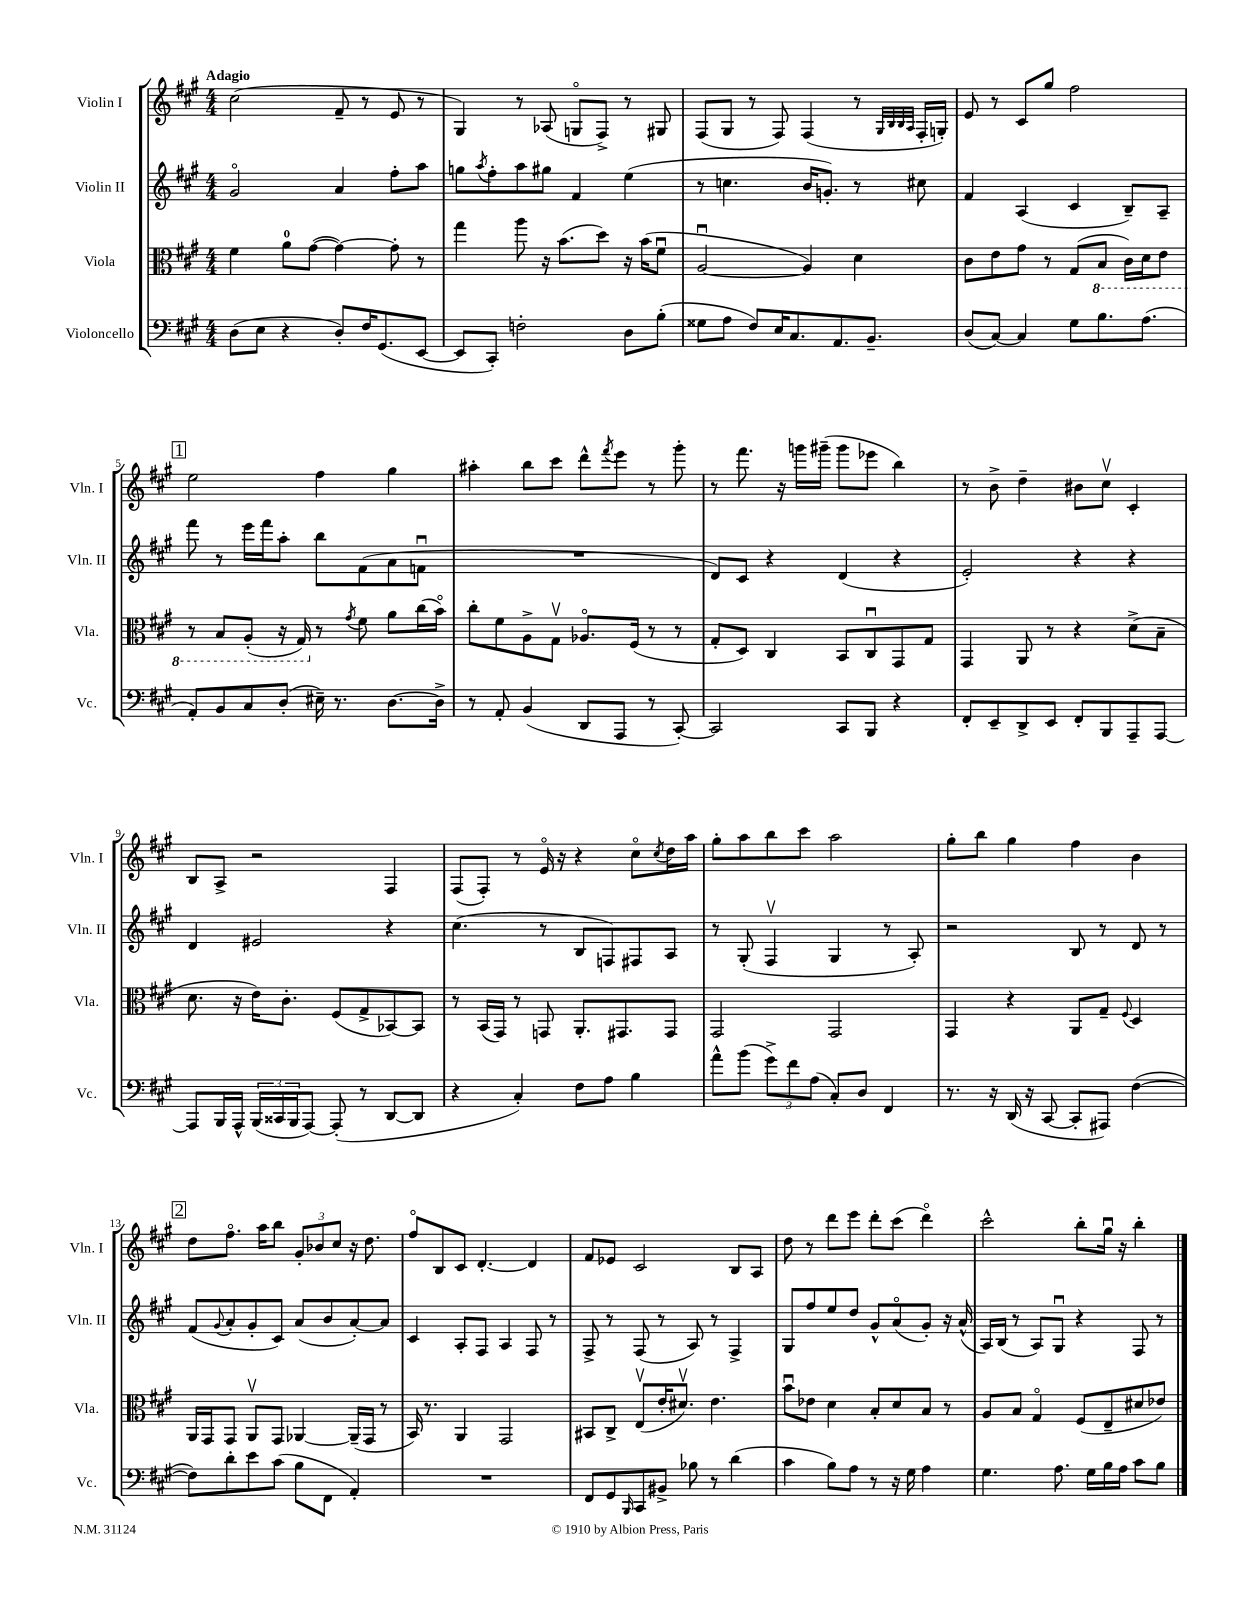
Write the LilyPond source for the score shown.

<<
\new StaffGroup <<
\new Staff = "s0" \with { instrumentName = "Violin I" shortInstrumentName = "Vln. I" } {
    \clef treble \key a \major \numericTimeSignature \time 4/4 \tempo "Adagio"
    cis''2( fis'8-- r8 e'8 r8 |
    gis4) r8 aes8( g8\flageolet fis8->) r8 gis8 |
    fis8( gis8 r8 fis8) fis4( r8 \grace { gis32 b32 b32 a32 } fis16-. g16-.) |
    e'8 r8 cis'8 gis''8 fis''2 |
    \mark \markup { \box "1" } e''2 fis''4 gis''4 |
    ais''4-. b''8 cis'''8 d'''8-^ \acciaccatura { fis'''8 } e'''8 r8 gis'''8-. |
    r8 fis'''8. r16 g'''16 gis'''16--( gis'''8 ees'''8 b''4) |
    r8 b'8-> d''4-- bis'8 cis''8\upbow cis'4-. |
    b8 a8-> r2 fis4 |
    fis8( fis8-.) r8 e'16\flageolet r16 r4 cis''8\flageolet \acciaccatura { cis''8 } d''16 a''16 |
    gis''8-. a''8 b''8 cis'''8 a''2 |
    gis''8-. b''8 gis''4 fis''4 b'4 |
    \mark \markup { \box "2" } d''8 fis''8.\flageolet a''16 b''8 \tuplet 3/2 { gis'8-. bes'8 cis''8 } r16 d''8. |
    fis''8\flageolet b8 cis'8 d'4.~-. d'4 |
    fis'8 ees'8 cis'2 b8 a8 |
    d''8 r8 d'''8 e'''8 d'''8-. cis'''8( d'''4\flageolet) |
    cis'''2-^ b''8-. gis''16\downbow r16 b''4-. \bar "|." |
}
\new Staff = "s1" \with { instrumentName = "Violin II" shortInstrumentName = "Vln. II" } {
    \clef treble \key a \major \numericTimeSignature \time 4/4
    gis'2\flageolet a'4 fis''8-. a''8 |
    g''8 \acciaccatura { a''8 } fis''8-. a''8 gis''8 fis'4 e''4( |
    r8 c''4. b'16 g'8.-.) r8 cis''8 |
    fis'4 a4( cis'4 b8--) a8-- |
    \mark \markup { \box "1" } fis'''8 r8 e'''16 fis'''16 a''8-. b''8 fis'8( a'8 f'8\downbow |
    R1 |
    d'8) cis'8 r4 d'4( r4 |
    e'2-.) r4 r4 |
    d'4 eis'2 r4 |
    cis''4.( r8 b8 f8) fis8 a8 |
    r8 gis8-.( fis4\upbow gis4 r8 a8-.) |
    r2 b8 r8 d'8 r8 |
    \mark \markup { \box "2" } fis'8( \appoggiatura { gis'8 } a'8-. gis'8-. cis'8) a'8( b'8 a'8~-.) a'8 |
    cis'4 a8-. fis8 a4 fis8 r8 |
    fis8-> r8 fis8( r8 a8) r8 fis4-> |
    gis8 fis''8 e''8 d''8 gis'8-^ a'8\flageolet( gis'8-.) r16 a'16-^( |
    a16) b16( r8 a8) gis8\downbow r4 fis8 r8 \bar "|." |
}
\new Staff = "s2" \with { instrumentName = "Viola" shortInstrumentName = "Vla." } {
    \clef alto \key a \major \numericTimeSignature \time 4/4
    fis'4 a'8-0 gis'8~( gis'4~) gis'8-. r8 |
    gis''4 a''8 r16 b'8.( d''8) r16 b'16( fis'8\downbow |
    a2~\downbow a4) d'4 |
    cis'8 e'8 gis'8 r8 gis8( \ottava #-1 b,8 cis16) d16 e8 |
    \mark \markup { \box "1" } r8 b,8 a,8-.( r16 gis,16) \ottava #0 r8 \acciaccatura { gis'8 } fis'8 a'8 cis''16( b'16\flageolet) |
    cis''8-. fis'8 a8-> gis8\upbow aes8.\flageolet fis16( r8 r8 |
    gis8-. d8) cis4 b,8 cis8\downbow gis,8 gis8 |
    gis,4 a,8 r8 r4 d'8->( b8-- |
    d'8. r16 e'16) cis'8.-. fis8( gis8-> bes,8~) bes,8 |
    r8 b,16( gis,16) r8 g,8 a,8.-. gis,8. gis,8 |
    gis,2 gis,2 |
    gis,4 r4 a,8 gis8-- \appoggiatura { fis8 } d4 |
    \mark \markup { \box "2" } a,16 gis,16 gis,8 a,8\upbow gis,8 aes,4~ aes,16--( gis,16 r8 |
    b,16) r8. a,4 gis,2 |
    bis,8 cis8-> e8\upbow( e'16-. dis'8.\upbow) e'4. |
    b'8\downbow ees'8 d'4 b8-. d'8 b8 r8 |
    a8 b8 gis4\flageolet fis8( e8-- dis'8 ees'8) \bar "|." |
}
\new Staff = "s3" \with { instrumentName = "Violoncello" shortInstrumentName = "Vc." } {
    \clef bass \key a \major \numericTimeSignature \time 4/4
    d8( e8 r4 d8-.) fis16 gis,8.( e,8~ |
    e,8 cis,8-.) f2-. d8 b8-.( |
    gisis8 a8 fis8) e16 cis8. a,8. b,8.-- |
    d8( cis8~) cis4 gis8 b8. a8.( |
    \mark \markup { \box "1" } a,8-.) b,8 cis8 d8-.( eis16--) r8. d8.~ d16-> |
    r8 a,8-. b,4( d,8 a,,8 r8 cis,8~-.) |
    cis,2 cis,8 b,,8 r4 |
    fis,8-. e,8-- d,8-> e,8 fis,8-. b,,8 a,,8-- a,,8~ |
    a,,8 b,,16 a,,16-^ \tuplet 3/2 { b,,16( cisis,16 b,,16 } a,,8~) a,,8-.( r8 d,8~ d,8 |
    r4 cis4-.) fis8 a8 b4 |
    a'8-^ b'8( \tuplet 3/2 { gis'8->) fis'8 a8( } cis8-.) d8 fis,4 |
    r8. r16 d,16( r16 cis,8~ cis,8-. ais,,8) fis4~( |
    \mark \markup { \box "2" } fis8) d'8-. e'8 cis'8( b8 fis,8 a,4-.) |
    R1 |
    fis,8 gis,8 \grace { b,,16 } cis,8 bis,8-> bes8 r8 d'4( |
    cis'4 b8) a8 r8 r16 gis16 a4 |
    gis4. a8. gis16 b16 a16 cis'8 b8 \bar "|." |
}
>>
>>
